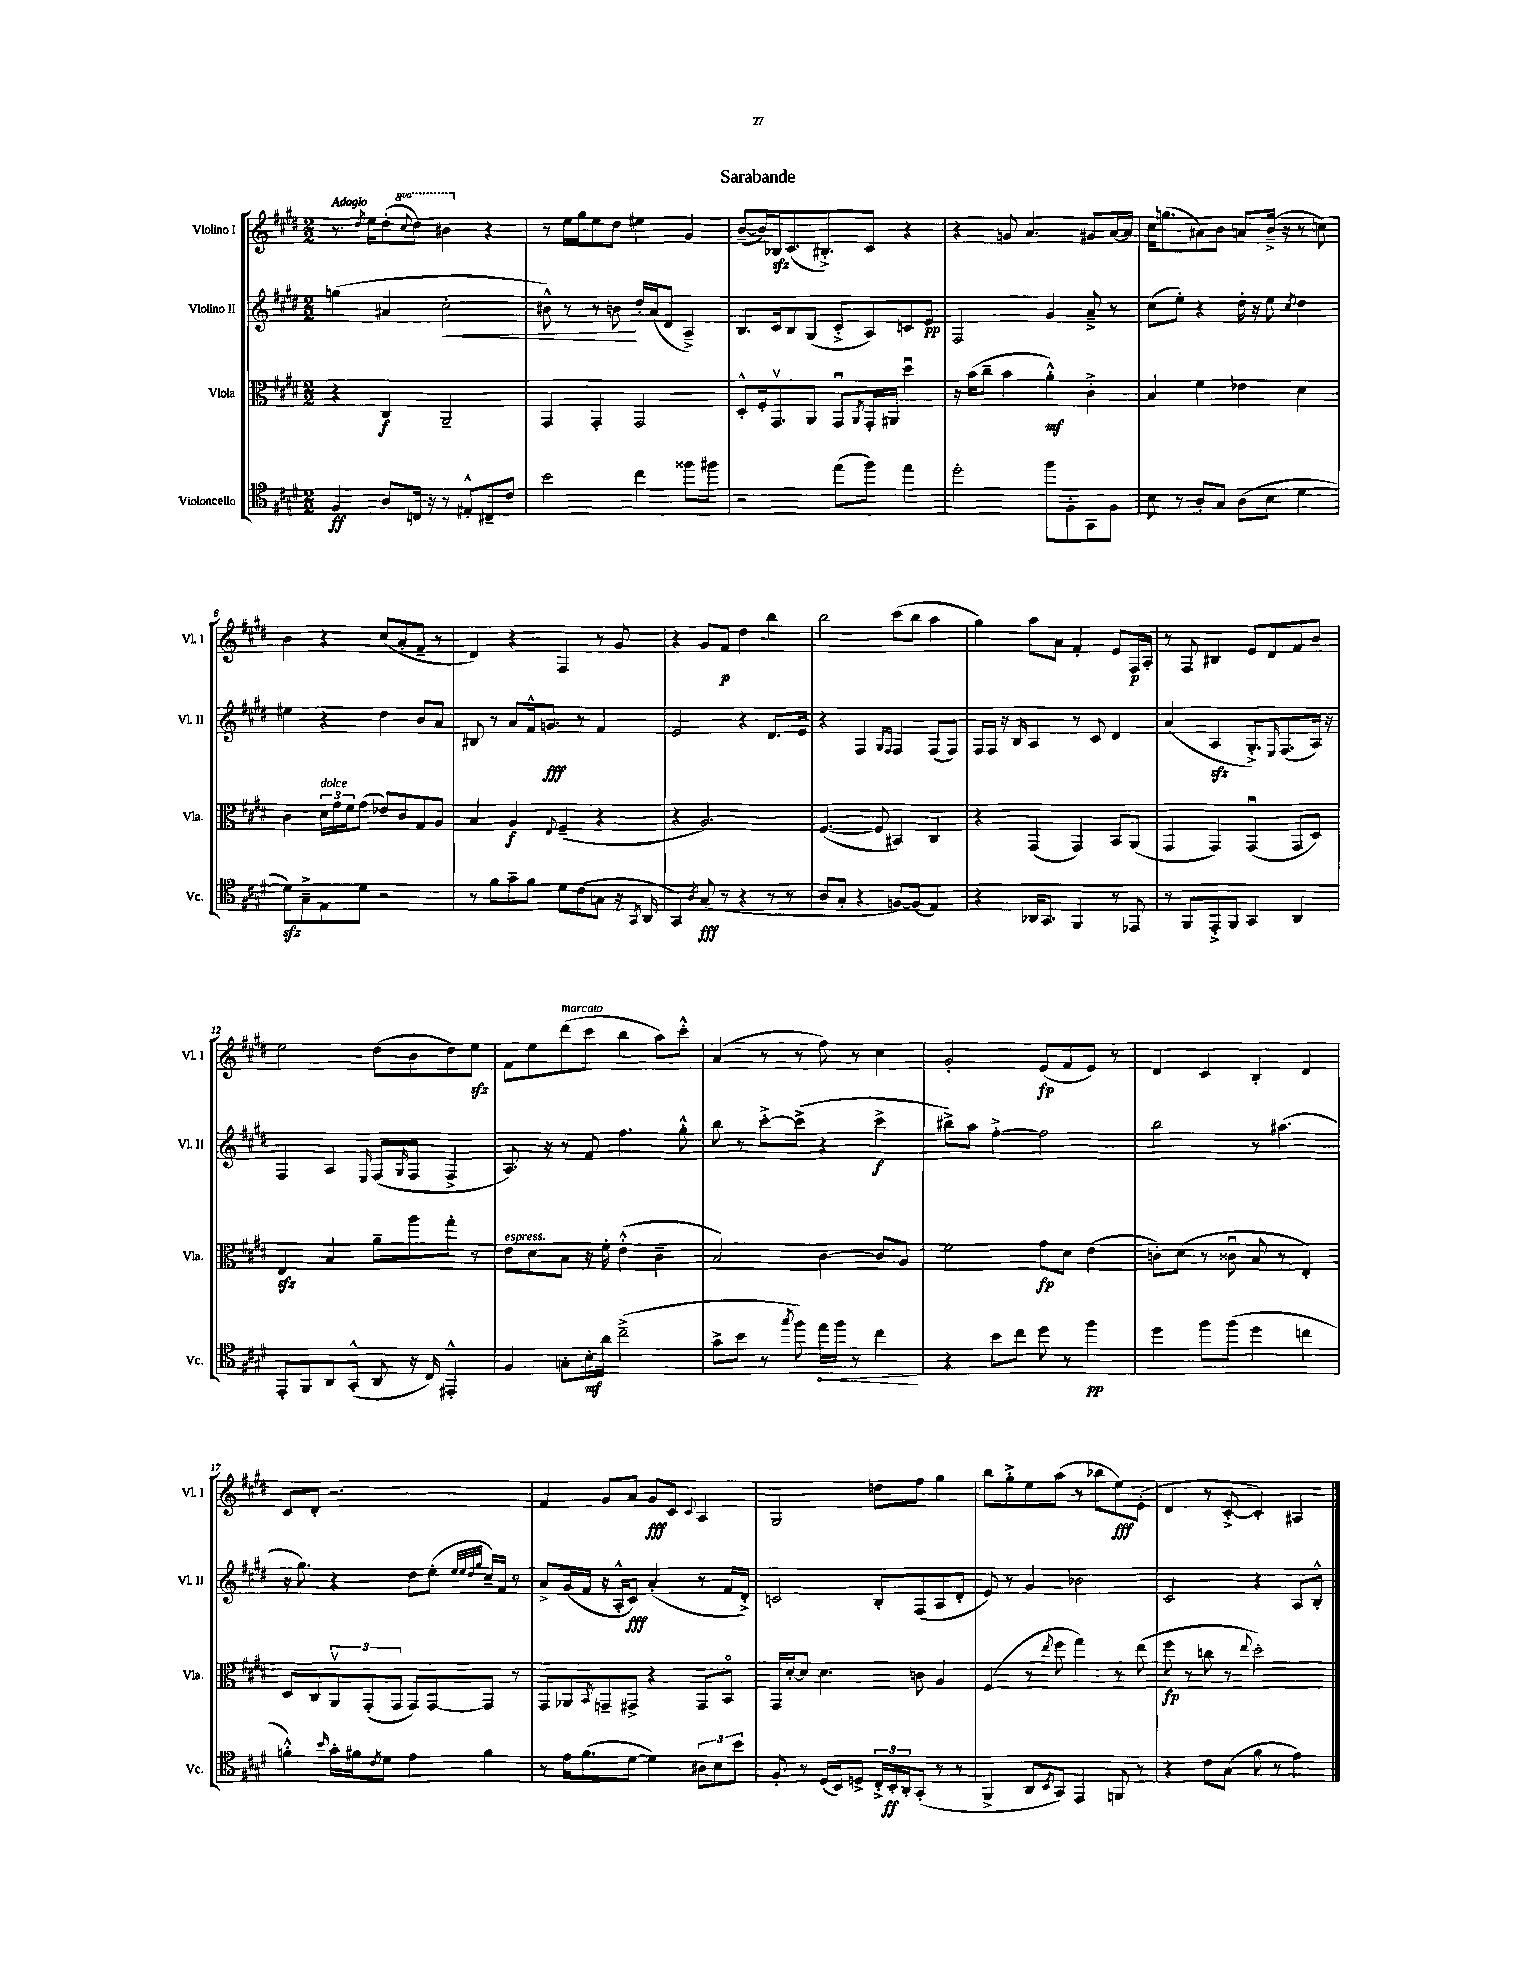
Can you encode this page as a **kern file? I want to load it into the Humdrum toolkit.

**kern	**kern	**kern	**kern
*staff4	*staff3	*staff2	*staff1
*clefC4	*clefC3	*clefG2	*clefG2
*k[f#c#g#d#]	*k[f#c#g#d#]	*k[f#c#g#d#]	*k[f#c#g#d#]
*M2/2	*M2/2	*M2/2	*M2/2
4F#	4r	(4gg	8.r
.	.	.	8qdd#
.	.	.	16ee
8A	4C#	4a#	(8dd#'
.	.	.	8qqccc#
16C	.	.	8ddd#)
16r	.	.	.
8r	2AA~	2cc#'	4bb#
8E#'^^	.	.	.
8C#~	.	.	4r
8c#	.	.	.
=	=	=	=
2b	4GG#	8b#^^)	8r
.	.	8r	16ee
.	.	.	16gg#
.	4GG#'	8r	8ee
.	.	8b	8dd#
4cc#	2GG#	16dd#'	4ee#
.	.	(16a	.
.	.	8d#	.
8ff##	.	4A~^)	4g#
8ff#	.	.	.
=	=	=	=
2r	8D#'^^	8.B	([8b~
.	16F#'	.	16b])
.	8.GG#v	16c#	16B-
.	.	8B	(8.c#
.	8AA	(8G#	.
.	.	.	8.B#'^)
(8ee	8GG#u	8c#'^	.
.	8qAA	.	.
8ff#)	16GG#'	8A)	8c#
.	16AA#	.	.
4ee	4dd#u	8c	4r
.	.	8e	.
=	=	=	=
2dd#'	16r	2F#	4r
.	(16b	.	.
.	8cc#~	.	.
.	4b	.	8g
.	.	.	4.a
8ff#	4a'^^)	4g#	.
8F#'	.	.	.
8GG#	4c#'^	8a~^	8g#
8F#	.	8r	[16a
.	.	.	16a]
=	=	=	=
8B	4B	(8cc#	16cc#
.	.	.	(8.gg
8r	.	8ee')	.
8A'	4f#	4r	8a#)
8G#	.	.	8b
(8A	4e-	16dd#'	8a
.	.	16r	.
8B	.	8ee	(16b~^
.	.	.	16r
.	.	8qcc#	.
[4d#	4d#	4dd#	8r
.	.	.	8cc)
=	=	=	=
8d#])	4c#	4ee#	4b
8G#~^	.	.	.
8E	24d#	4r	4r
.	24g#	.	.
.	24f#	.	.
8d#	(8g#	.	.
2r	8e-)	4dd#	(8cc#
.	8c#	.	8a'
.	8G#	8b	8f#~
.	8A	8a	8r
=	=	=	=
8r	4B	8B#	4d#)
8f#	.	8r	.
8g#~	4A	8a	4r
8f#	.	16f#^^	.
.	.	8.g	.
.	8qqE	.	.
8d#	(4F#~	.	4F#
(8c#	.	8r	.
8G	4r	4f#	8r
16r	.	.	8g#
8qGG#	.	.	.
16AA	.	.	.
=	=	=	=
4GG#)	4r	2e	4r
8qA	.	.	.
(8G#	2.A)	.	8g#
8r	.	.	8f#
4r	.	4r	4dd#
8r	.	8.d#	4bb
8r	.	.	.
.	.	16e	.
=	=	=	=
8A	([4.F#	4r	2bb
8G#'	.	.	.
4r	.	4F#	.
.	8F#]	.	.
.	.	16qqG#	.
.	.	16qqF#	.
[8F)	4BB#)	4F#	(8ccc#
(8F]	.	.	8bb
4E)	4C#	(8F#	4aa
.	.	8F#)	.
=	=	=	=
4r	4r	16F#	4gg#)
.	.	16F#	.
.	.	16r	.
.	.	16B	.
16AA-	(4GG#	4A	8aa
8.GG#	.	.	.
.	.	.	8a
4FF#	4GG#)	8r	4f#'
.	.	8c#	.
8r	8BB	4d#	8e
8EE-	(8AA	.	16F#
.	.	.	16A'
=	=	=	=
8r	4GG#	(4a	8r
8FF#	.	.	8F#
8EE'^	4GG#)	4A	4B#
8FF#	.	.	.
4GG#	(4GG#u	8.G#'^)	8e
.	.	.	8d#
.	.	16qqE	.
.	.	(8.F#	.
4AA	8GG#	.	8f#
.	8D#)	16A)	8b
.	.	16r	.
=	=	=	=
8EE'	4E	4F#	2ee
8FF#	.	.	.
8AA	4B	4A	.
(8GG#'^^	.	.	.
.	.	16qqE	.
8AA	8a~	(8F#	(8dd#
.	.	16qqG#	.
16r	8aa	8F#	8b
16C#)	.	.	.
4EE#'^^	8gg#'	4F#^	8dd#)
.	8r	.	8ee
=	=	=	=
4F#	8e	8.A)	8f#
.	8d#	.	8ee
.	.	16r	.
8G'	8B	8r	(8ddd#
16B'	16r	8f#	8ccc#
16a	16f#'	.	.
(2cc#~^	(4e'^^	4.ff#	4bb
.	4c#~	.	8aa)
.	.	8gg#'^^	8ccc#'^^
=	=	=	=
8g#^	2B)	8bb	(4a
8b	.	8r	.
8r	.	[8ccc#'^	8r
8qgg#	.	.	.
8ff#)	.	(8ccc#^]	8r
16ee	[4c#	4r	8ff#)
16ff#	.	.	.
8r	.	.	8r
4cc#	8c#]	4ccc#^	4cc#
.	8A	.	.
=	=	=	=
4r	2f#	8bb#^)	2g#'
.	.	8aa	.
8b	.	[4ff#'^	.
8cc#	.	.	.
8dd#	8g#	2ff#]	(8e
8r	8d#	.	8f#
4ff#	(4e	.	8e)
.	.	.	8r
=	=	=	=
4dd#	8c')	2bb	4d#
.	(8d#	.	.
8ff#	8r	.	4c#
(8ff#	8c##u	.	.
4dd#	8B	8r	4B'
.	8r	(4.aa#	.
4cc	4E')	.	4d#
=	=	=	=
4f'^^)	8D#	16r	8c#
.	.	8.gg#)	.
.	8C#	.	8d#'
16qqb	.	.	.
16g#'	12AAv	4r	2.r
16f#	.	.	.
.	(12GG#'	.	.
8qc#	.	.	.
8d#	.	.	.
.	12GG#	.	.
4e	8GG#)	8dd#	.
.	[8GG#	(8ee'	.
.	.	32qqee	.
.	.	32qqee	.
.	.	32qqdd#	.
.	.	32qqgg#	.
4f#	8GG#]	16cc#~)	.
.	.	16f#	.
.	8r	8r	.
=	=	=	=
8r	8GG#	8a^	4f#
16e	8AA-	(16g#	.
(8.f#	.	16f#	.
.	8qBB	.	.
.	8GG~	16r	8g#
.	.	16A'^^	.
[8d#	8GG#^	8c#)	8a
4d#])	4r	(4a'	8g#
.	.	.	8c#
.	.	.	8qqc#
12A#	8GG#	8r	4A
12B	.	.	.
.	8BBo	16f#	.
12b	.	.	.
.	.	16d#'^)	.
=	=	=	=
8F#'	16GG#	2c	2G#
.	[16d#'	.	.
8r	8d#]	.	.
(16D#	4.d#	.	.
16BB)	.	.	.
8D^	.	.	.
24C#'^	.	8B'	8dd
24BB'	.	.	.
24AA'	.	.	.
(8GG#'	8c	(8F#	8ff#
8r	4A	8A	4gg#
8r	.	8d#'	.
=	=	=	=
4FF#^	(4F#	8e)	8bb
.	.	8r	8gg#'^
8AA	8r	4g#	8ee
8qBB	8qee	.	.
8GG#)	8ff#	.	(8aa
4EE	4gg#)	2b-	8r
.	.	.	8bb-
8FF	8r	.	8ee)
8r	(8ee	.	(8e'
=	=	=	=
4r	8ff#	2c#	4d#
.	8r	.	.
8c#	8cc	.	8r
(8G#	8r	.	[8c#'^
.	8qqee	.	.
8f#	2dd#')	4r	4c#'])
8r	.	.	.
4e)	.	8A	4A#
.	.	8B'^^	.
==	==	==	==
*-	*-	*-	*-
